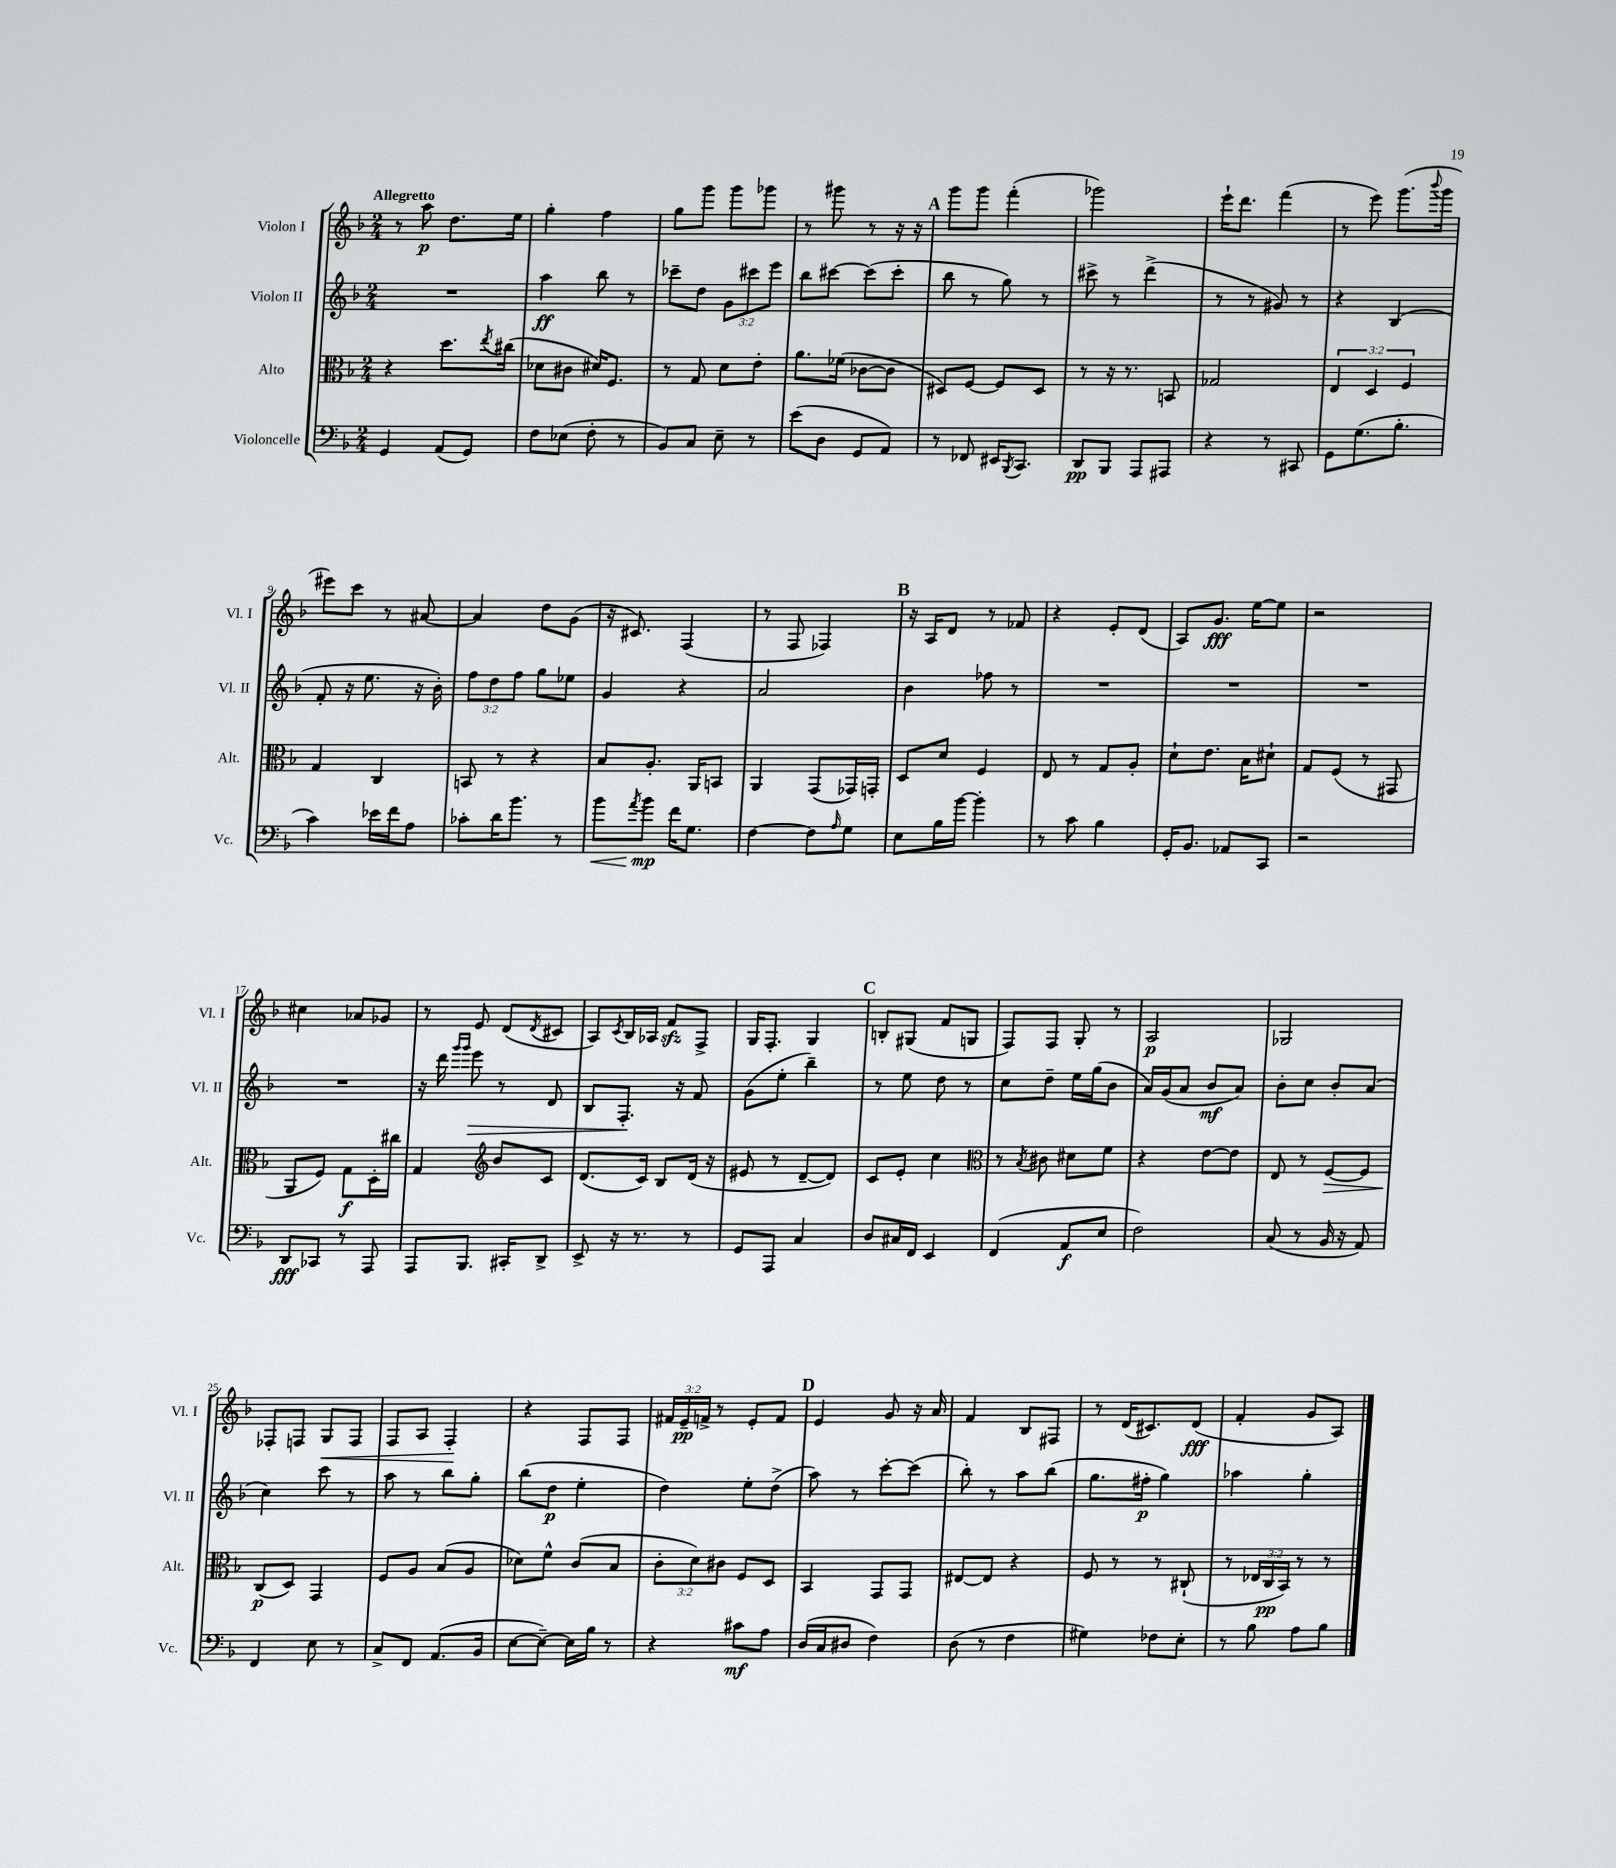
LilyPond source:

<<
\new StaffGroup <<
\new Staff = "s0" \with { instrumentName = "Violon I" shortInstrumentName = "Vl. I" } {
    \clef treble \key f \major \numericTimeSignature \time 2/4 \override Staff.TupletNumber.text = #tuplet-number::calc-fraction-text \tempo "Allegretto"
    r8 a''8\p d''8. e''16 |
    g''4-. f''4 |
    g''8 g'''8 g'''8 ges'''8 |
    r8 gis'''8 r8 r16 r16 |
    \mark \markup { \bold "A" } g'''8 g'''8 f'''4-.( |
    ges'''2) |
    e'''16-! d'''8. f'''4( |
    r8 e'''8) g'''8.( \appoggiatura { bes'''8 } g'''16 |
    eis'''8) c'''8 r8 ais'8~ |
    ais'4 d''8 g'8( |
    r16 cis'8.) f4( |
    r8 f8 fes4) |
    \mark \markup { \bold "B" } r16 a16 d'8 r8 fes'8 |
    r4 e'8-. d'8( |
    a8) g'8.\fff e''16~ e''8 |
    r2 |
    cis''4 aes'8 ges'8 |
    r8 e'8 d'8( \acciaccatura { d'8 } cis'8 |
    a8) \acciaccatura { c'8 } bes16 aes16 f'8\sfz f8-> |
    g16 f8.-. g4 |
    \mark \markup { \bold "C" } b8-. gis8( f'8 g8 |
    f8) f8 g8-. r8 |
    a2\p |
    ges2 |
    fes8-. f8 g8\< f8 |
    f8 a8 f4-.\! |
    r4 f8 f8 |
    \tuplet 3/2 { fis'16 e'16--\pp f'16-> } r8 e'8-. f'8 |
    \mark \markup { \bold "D" } e'4 g'8 r16 a'16 |
    f'4 bes8 fis8 |
    r8 d'16( cis'8.) d'8\fff( |
    f'4-. g'8 a8) \bar "|." |
}
\new Staff = "s1" \with { instrumentName = "Violon II" shortInstrumentName = "Vl. II" } {
    \clef treble \key f \major \numericTimeSignature \time 2/4 \override Staff.TupletNumber.text = #tuplet-number::calc-fraction-text
    R2 |
    a''4\ff bes''8 r8 |
    ces'''8-- d''8 \tuplet 3/2 { g'8 cis'''8 e'''8 } |
    bes''8 cis'''8~ cis'''8( cis'''8-. |
    \mark \markup { \bold "A" } bes''8 r8 g''8) r8 |
    cis'''8-> r8 d'''4->( |
    r8 r8 gis'8) r8 |
    r4 bes4( |
    f'8-. r16 e''8. r16 bes'16-.) |
    \tuplet 3/2 { f''8 d''8 f''8 } g''8 ees''8 |
    g'4 r4 |
    a'2 |
    \mark \markup { \bold "B" } bes'4 fes''8 r8 |
    R2 |
    R2 |
    R2 |
    R2 |
    r16 d'''16 \grace { g'''16 g'''16 } e'''8\> r8 d'8 |
    bes8 f8.-.\! r16 f'8 |
    g'8( e''8-. bes''4--) |
    \mark \markup { \bold "C" } r8 e''8 d''8 r8 |
    c''8 d''8-- e''16 g''16( bes'8 |
    a'16) g'16( a'8 bes'8\mf a'8) |
    bes'8-. c''8 bes'8-. a'8( |
    c''4) c'''8 r8 |
    a''8 r8 bes''8 g''8-. |
    bes''8( d''8\p e''4-. |
    d''4) e''8-. d''8->( |
    \mark \markup { \bold "D" } a''8) r8 c'''8~-. c'''8( |
    bes''8-.) r8 a''8 bes''8( |
    g''8. fis''16-.\p g''4) |
    aes''4 g''4-. \bar "|." |
}
\new Staff = "s2" \with { instrumentName = "Alto" shortInstrumentName = "Alt." } {
    \clef alto \key f \major \numericTimeSignature \time 2/4 \override Staff.TupletNumber.text = #tuplet-number::calc-fraction-text
    r4 d''8. \acciaccatura { e''8 } cis''16( |
    des'8 cis'8 dis'16) f8. |
    r8 g8 d'8 e'8-. |
    a'8. fes'16( ces'8~ ces'8 |
    \mark \markup { \bold "A" } dis8) f8~ f8 dis8 |
    r8 r16 r8. b,8 |
    ges2 |
    \tuplet 3/2 { e4 d4 f4 } |
    g4 c4 |
    b,8 r8 r4 |
    bes8 a8.-. a,16 b,8 |
    a,4 g,8( ges,16) g,16-. |
    \mark \markup { \bold "B" } d8 d'8 f4 |
    e8 r8 g8 a8-. |
    d'8-! e'8. bes16 dis'8-! |
    g8 f8( r8 gis,8 |
    a,8 f8) g8\f d16-. cis''16 |
    g4 \clef treble bes'8 c'8 |
    d'8.( c'16) bes8 d'16( r16 |
    eis'8 r8 d'8~-- d'8) |
    \mark \markup { \bold "C" } c'8 e'8-. c''4 |
    \clef alto r8 \acciaccatura { bes8 } cis'8 dis'8 f'8 |
    r4 e'8~ e'8 |
    e8 r8 f8~\> f8 |
    c8\p\!( d8) g,4 |
    f8 a8 bes8( a8 |
    des'8) f'8-^ c'8( bes8 |
    \tuplet 3/2 { c'8-. d'8) cis'8 } f8 d8 |
    \mark \markup { \bold "D" } bes,4 g,8 g,8 |
    eis8~ eis8 r4 |
    f8 r8 r8 cis8-!( |
    r8 \tuplet 3/2 { ees16 c16\pp bes,16) } r8 r8 \bar "|." |
}
\new Staff = "s3" \with { instrumentName = "Violoncelle" shortInstrumentName = "Vc." } {
    \clef bass \key f \major \numericTimeSignature \time 2/4
    g,4 a,8( g,8) |
    f8 ees8( f8-. r8 |
    bes,8) c8 e8-- r8 |
    e'8( d8 g,8 a,8) |
    \mark \markup { \bold "A" } r8 fes,8 eis,16 \acciaccatura { bes,,8 } c,8. |
    d,8\pp bes,,8 a,,8 ais,,8 |
    r4 r8 cis,8 |
    g,8 g8.( bes8.-. |
    c'4) ees'16 f'16 a8 |
    ces'8-. d'16 bes'8. r8 |
    bes'8\< \acciaccatura { a'8 } bes'8\mp\! f'16 g8. |
    f4~ f8 \grace { a16 } g8 |
    \mark \markup { \bold "B" } e8 bes16 bes'16~ bes'4-. |
    r8 c'8 bes4 |
    g,16-. bes,8. aes,8 c,8 |
    r2 |
    d,8\fff ces,8 r8 a,,8 |
    a,,8 bes,,8. cis,16-. d,8-> |
    e,8-> r16 r8. r8 |
    g,8 a,,8 c4 |
    \mark \markup { \bold "C" } d8 cis16 f,16 e,4 |
    f,4( a,8\f e8 |
    f2) |
    c8( r8 bes,16 r16 a,8) |
    f,4 e8 r8 |
    c8-> f,8 a,8.( bes,16 |
    e8~ e8~--) e16 bes16 r8 |
    r4 cis'8\mf a8 |
    \mark \markup { \bold "D" } d16( c16 dis8 f4) |
    d8( r8 f4 |
    gis4) fes8 e8-. |
    r8 bes8 a8 bes8 \bar "|." |
}
>>
>>
